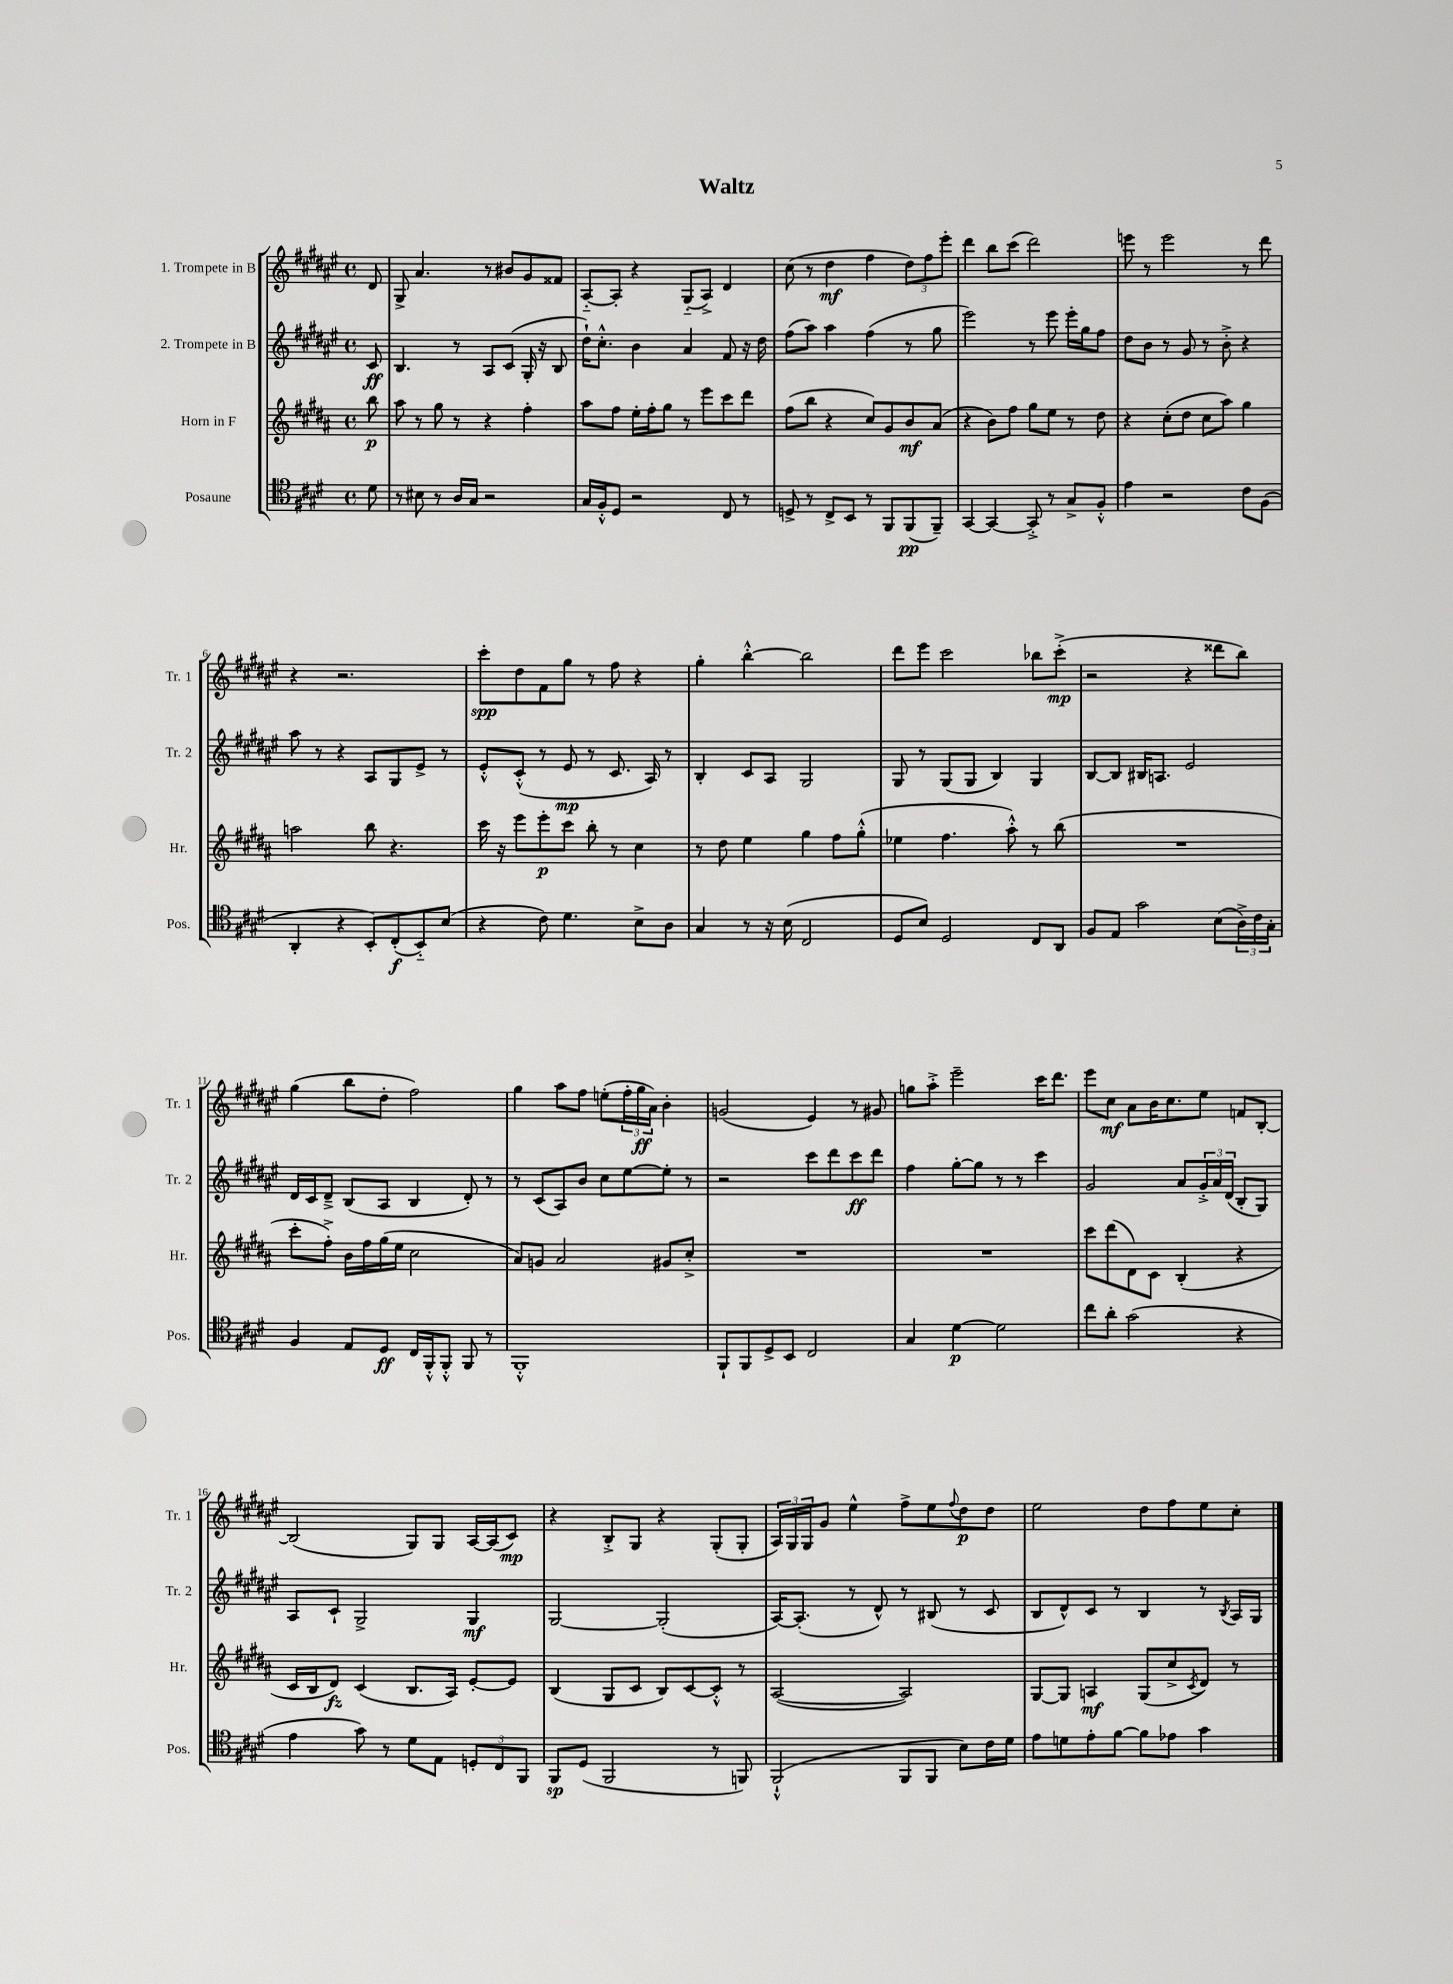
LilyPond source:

\header { title = "Waltz" }
<<
\new StaffGroup <<
\new Staff = "s0" \with { instrumentName = "1. Trompete in B" shortInstrumentName = "Tr. 1" } {
    \clef treble \key fis \major \defaultTimeSignature \time 4/4 \partial 8
    dis'8 |
    gis8-> ais'4. r8 bis'8 gis'8 fisis'8 |
    ais8~-_ ais8-. r4 gis8-_( ais8->) dis'4 |
    cis''8( r8 dis''4\mf fis''4 \tuplet 3/2 { dis''8) fis''8 eis'''8-. } |
    dis'''4 b''8 cis'''8( dis'''2) |
    e'''8 r8 e'''2 r8 dis'''8 |
    r4 r2. |
    cis'''8-.\spp dis''8 fis'8 gis''8 r8 fis''8 r4 |
    gis''4-. b''4~-.-^ b''2 |
    dis'''8 eis'''8 cis'''2 bes''8 cis'''8-.->\mp( |
    r2 r4 disis'''8 b''8) |
    gis''4( b''8 dis''8-. fis''2) |
    gis''4 ais''8 fis''8 e''8-.( \tuplet 3/2 { fis''16-. gis''16\ff ais'16) } b'4-. |
    g'2( eis'4) r8 gis'8 |
    g''8 ais''8-.-> eis'''2-- cis'''16 dis'''8. |
    eis'''8 cis''8\mf ais'8 b'16 cis''8. eis''8 f'8 b8~-. |
    b2( gis8) gis8 ais16~ ais16( cis'8\mp) |
    r4 b8-.-> gis8 r4 gis8-.( gis8-. |
    \tuplet 3/2 { ais16) gis16 gis16 } gis'8 eis''4-^ fis''8-> eis''8 \appoggiatura { fis''8 } dis''8\p dis''8 |
    eis''2 dis''8 fis''8 eis''8 cis''8-. \bar "|." |
}
\new Staff = "s1" \with { instrumentName = "2. Trompete in B" shortInstrumentName = "Tr. 2" } {
    \clef treble \key fis \major \defaultTimeSignature \time 4/4 \partial 8
    cis'8\ff |
    b4. r8 ais8 cis'8( gis16-. r16 b8 |
    dis''16-!) cis''8.-.-^ b'4 ais'4 fis'8 r16 dis''16 |
    fis''8( ais''8) ais''4 fis''4( r8 gis''8 |
    eis'''2) r8 eis'''8 eis'''16-. gis''16 fis''8 |
    dis''8 b'8 r8 gis'8 r8 b'8-.-> r4 |
    ais''8 r8 r4 ais8 gis8 eis'8-> r8 |
    eis'8-.-^ cis'8-.-^( r8 eis'8\mp r8 cis'8. ais16) r8 |
    b4-. cis'8 ais8 gis2 |
    gis8 r8 gis8( gis8 b4) gis4 |
    b8~ b8 bis16 a8. eis'2 |
    dis'16 cis'16 dis'8---> b8( ais8 b4 dis'8-.) r8 |
    r8 cis'8( ais8) b'8 cis''8 eis''8~ eis''8-. r8 |
    r2 cis'''8 dis'''8 cis'''8\ff dis'''8 |
    fis''4 gis''8~-. gis''8 r8 r8 cis'''4 |
    gis'2 ais'8 \tuplet 3/2 { gis'16-.-> ais'16 dis'16( } b8-. gis8) |
    ais8 cis'8-! gis2-> gis4\mf |
    gis2~ gis2-.( |
    ais16~) ais8.-.( r8 dis'8-^) r8 bis8( r8 cis'8 |
    b8 dis'8-^) cis'8 r8 b4 r8 \acciaccatura { b8 } ais16 gis16 \bar "|." |
}
\new Staff = "s2" \with { instrumentName = "Horn in F" shortInstrumentName = "Hr." } {
    \clef treble \key b \major \defaultTimeSignature \time 4/4 \partial 8
    b''8\p |
    ais''8 r8 gis''8 r8 r4 fis''4-. |
    ais''8 fis''8 e''16-. fis''16-. gis''8 r8 e'''8 cis'''8 dis'''8 |
    fis''8( b''8 r4 cis''8) gis'8 b'8\mf ais'8( |
    r4 b'8) fis''8 gis''8 e''8 r8 dis''8 |
    r4 cis''8-.( dis''8 cis''8 ais''8) gis''4 |
    a''2 b''8 r4. |
    cis'''16 r16 e'''8 e'''8-.\p cis'''8 b''8-. r8 cis''4 |
    r8 dis''8 e''4 gis''4 fis''8 gis''8-.-^( |
    ees''4 fis''4. ais''8-.-^) r8 b''8( |
    R1 |
    cis'''8-. fis''8-.->) b'16 fis''16 gis''16( e''16 cis''2 |
    ais'8) g'8 ais'2 gis'8 cis''8-.-> |
    R1 |
    R1 |
    cis'''8 dis'''8( dis'8) cis'8 b4-.( r4 |
    cis'16 b16 dis'8\fz) cis'4( b8. ais16) e'8~-. e'8 |
    b4( gis8 cis'8 b8) cis'8~ cis'8-.-^ r8 |
    ais2~( ais2) |
    gis8~ gis8 a4\mf gis8( cis''8-> \acciaccatura { cis'8 } dis'8) r8 \bar "|." |
}
\new Staff = "s3" \with { instrumentName = "Posaune" shortInstrumentName = "Pos." } {
    \clef tenor \key e \major \defaultTimeSignature \time 4/4 \partial 8
    dis'8 |
    r8 bis8 r8 a16 gis16 r2 |
    gis16 fis16-.-^ dis8 r2 cis8 r8 |
    d8-> r8 cis8-> b,8 r8 fis,8 fis,8\pp( fis,8--) |
    gis,4~ gis,4~ gis,8-.-> r8 gis8-> fis8-.-^ |
    e'4 r2 cis'8 fis8( |
    a,4-. r4 b,8-.) cis8-.\f( b,8-_) b8( |
    r4 cis'8) dis'4. b8-> a8 |
    gis4 r8 r16 b16( cis2 |
    dis8 b8) dis2 cis8 a,8 |
    fis8 e8 gis'2 b8( \tuplet 3/2 { a16->) cis'16 gis16-. } |
    fis4 e8 dis8\ff cis16 fis,16-.-^ fis,8-.-^ fis,8 r8 |
    fis,1-.-^ |
    fis,8-! fis,8 dis8-> b,8 cis2 |
    gis4 dis'4~\p dis'2 |
    cis''8 a'8-. gis'2( r4 |
    e'4 gis'8) r8 dis'8 e8 \tuplet 3/2 { d8-. cis8 fis,8 } |
    fis,8\sp dis8( fis,2 r8 f,8) |
    fis,2-!-^( fis,8 fis,8 b8) cis'16 dis'16 |
    e'8 d'8 e'8-. fis'8~ fis'8 ees'8 gis'4 \bar "|." |
}
>>
>>
